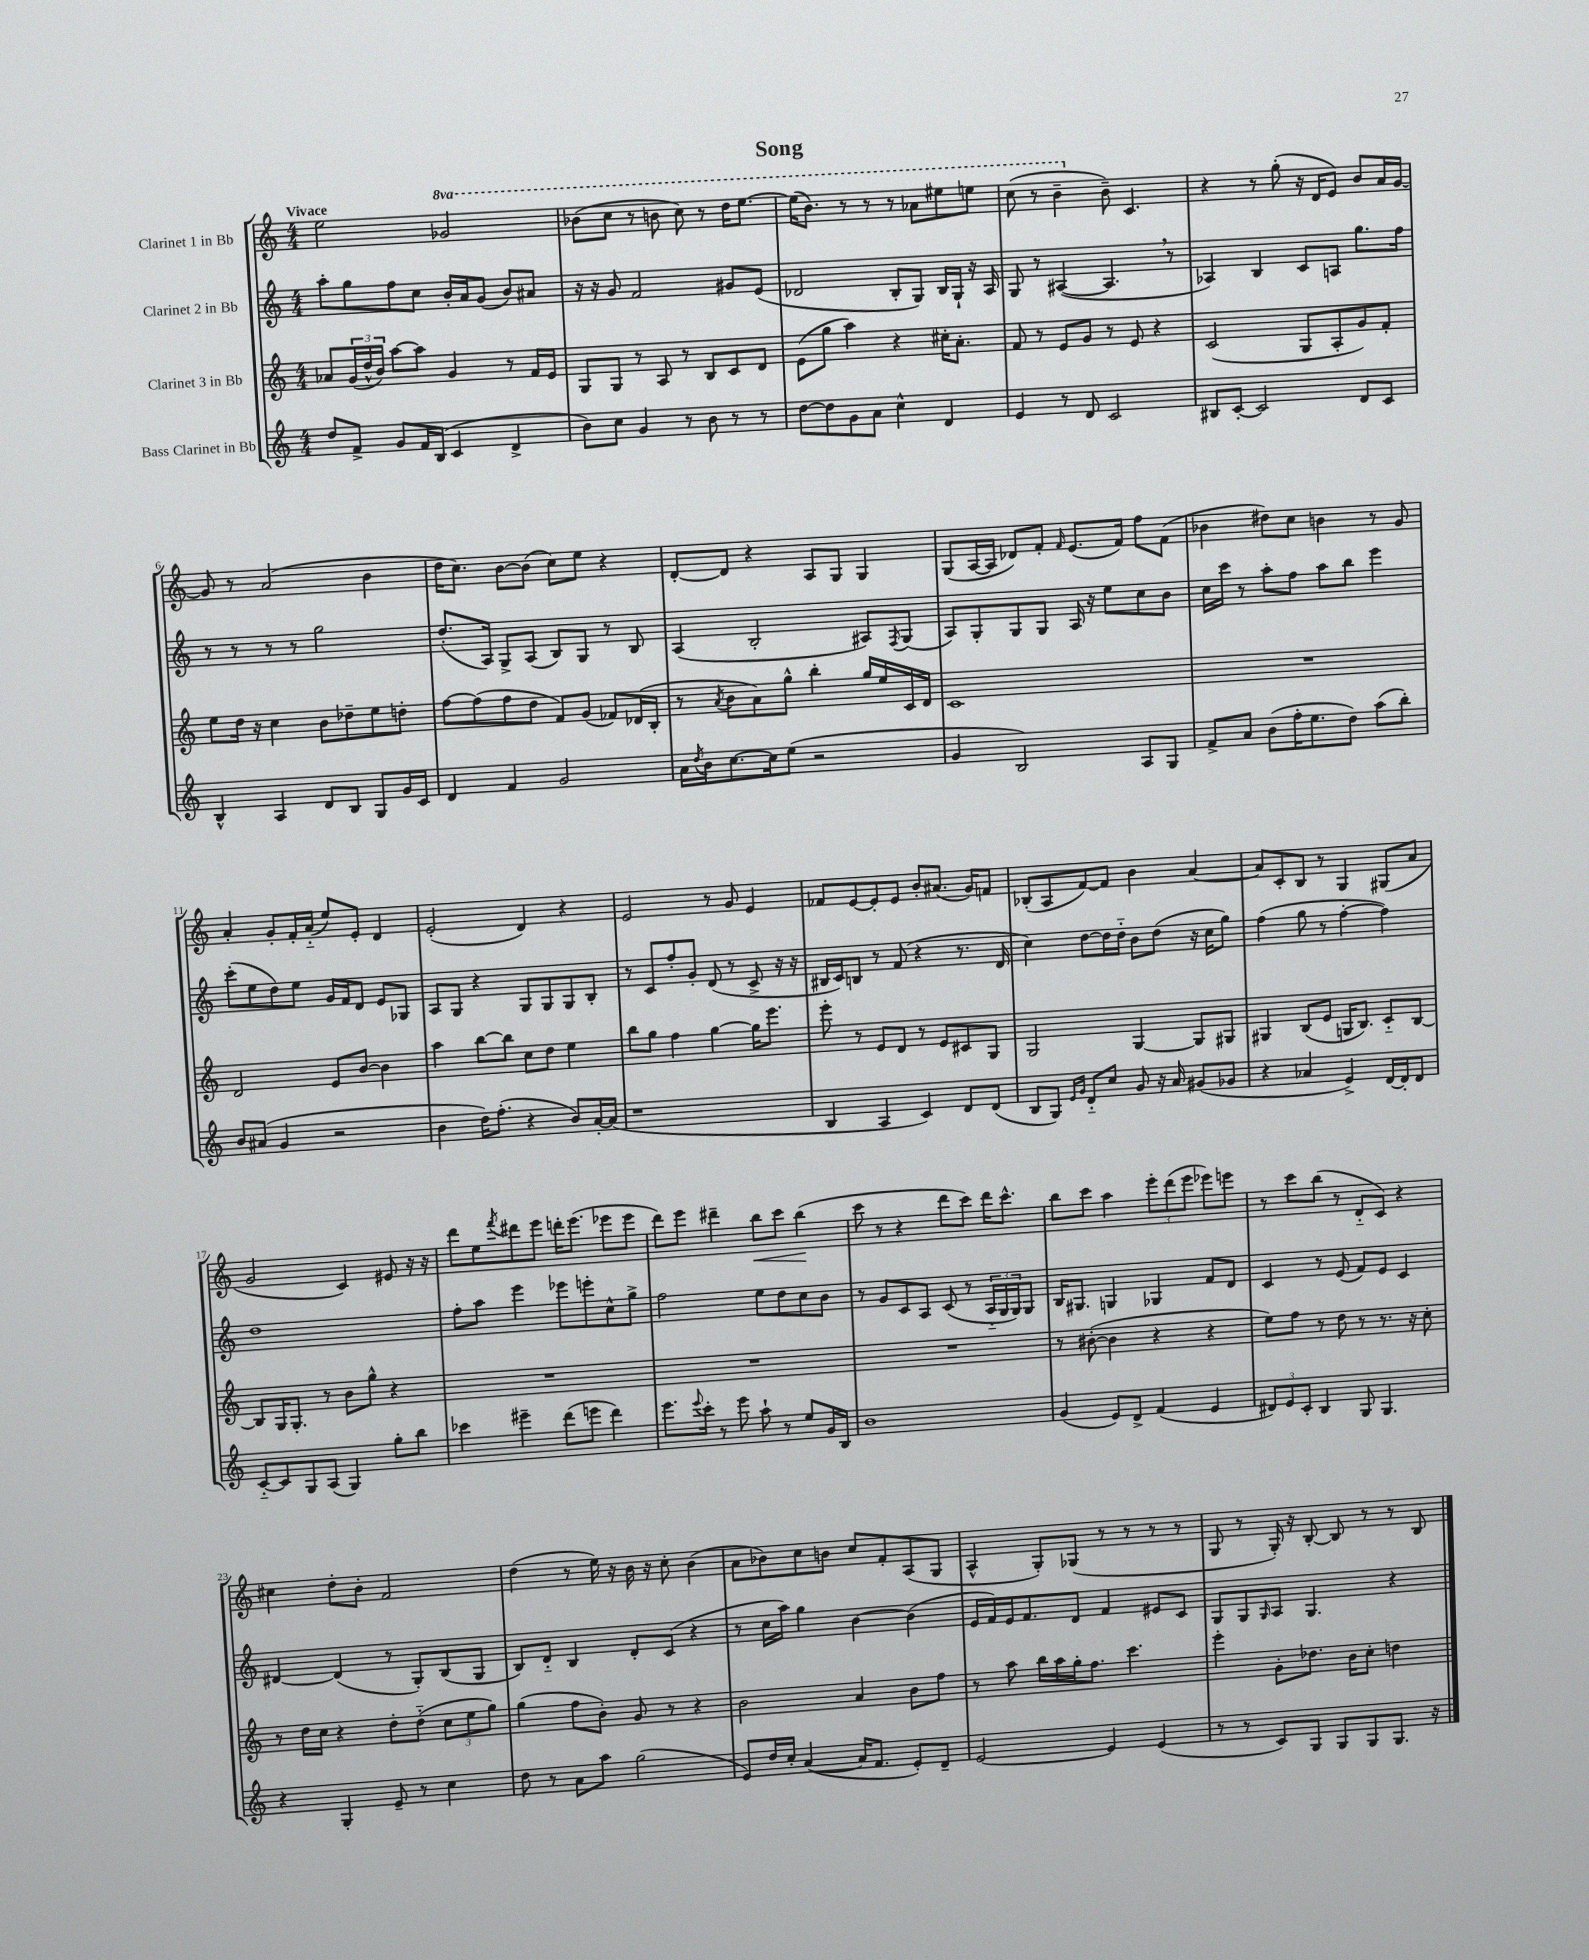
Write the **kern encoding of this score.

**kern	**kern	**kern	**kern
*staff4	*staff3	*staff2	*staff1
*clefG2	*clefG2	*clefG2	*clefG2
*k[]	*k[]	*k[]	*k[]
*M4/4	*M4/4	*M4/4	*M4/4
8dd	8a-	8aa'	2ee
8f^	(24g	8gg	.
.	24dd^^	.	.
.	24b)	.	.
8g	[8aa	8ff	.
16f	8aa]	8cc	.
(16B	.	.	.
4c	4g	16b'	2gg-
.	.	16a	.
.	.	(8g	.
4d^	8r	8b)	.
.	16f	8a#	.
.	16e	.	.
=	=	=	=
8b)	8G	16r	(8bb-
.	.	16r	.
8cc	8G	8g	8ccc
4g	8r	2f	8r
.	8A	.	8bb
8r	8r	.	8ccc)
8b	8B	.	8r
8r	8c	8g#	16ddd
.	.	.	[8.eee
8r	8d	(8e	.
=	=	=	=
[8dd	(8e	2d-	(16eee]
.	.	.	8.bb)
8dd]	8gg	.	.
8g	4aa)	.	8r
8a	.	.	8r
4cc^^	4r	8B'	8r
.	.	8G)	8aa-
4d	16cc#'	16B	8eee#
.	8.a'	16G`	.
.	.	16r	8eee
.	.	16A	.
=	=	=	=
4e	8f	8G	(8ccc
.	8r	8r	8r
8r	8e	([4A#	4bb~
8d	8g	.	.
2c	8r	4.A#]	8b~)
.	8e	.	4.c
.	4r	.	.
.	.	8r	.
=	=	=	=
8B#	(2c	4A-)	4r
[8c'	.	.	.
2c]	.	4B	8r
.	.	.	(8gg'
.	8G	8c	16r
.	.	.	16d
.	8A'	8A	8e)
8d	8g)	8.gg	8b
8c	8f'	.	16a
.	.	16ff	[16g
=	=	=	=
4B^^	8ee	8r	8g]
.	16dd	8r	8r
.	16r	.	.
4A	4cc	8r	(2a
.	.	8r	.
8d	8b	2gg	.
8B	8dd-~	.	.
8G	8ee	.	4b
16g	8dd'	.	.
16c	.	.	.
=	=	=	=
4d	[8ff	(8.dd'	16dd
.	.	.	8.cc)
.	(8ff]	.	.
.	.	16A)	.
4f	8ff	8G^	[8b
.	8dd	(8A	(8b]
2g	8f)	8B)	8cc)
.	(8g	8G	8ee
.	8f-)	8r	4r
.	(16d-	8B	.
.	16B'	.	.
=	=	=	=
16a	8r	(4A	[8d'
8qdd	.	.	.
16b	.	.	.
.	8qa	.	.
[8.cc	8b	.	8d]
.	8a)	2B'	4r
16cc]	.	.	.
(8ee	8gg^^	.	.
2r	4bb'	.	8A
.	.	.	8G
.	16gg	8A#)	4G
.	16ee	.	.
.	.	8qF	.
.	16c	(8G	.
.	16d	.	.
=	=	=	=
4g	1c	8A)	(8G
.	.	8G'	[16A
.	.	.	16A]
2B)	.	8G	8d-)
.	.	8G	8f'
.	.	.	16qqf
.	.	16A	(8.e
.	.	16r	.
.	.	8ee	.
.	.	.	16f)
8A	.	8cc	8ff
8G	.	8b	(8f
=	=	=	=
8f^	1r	16cc	4b-
.	.	16ccc	.
8a	.	8r	.
(8b	.	8aa'	8dd#)
16ff'	.	8ff	8cc
8.ee	.	.	.
.	.	8aa	4b
8dd)	.	8bb	.
(8aa	.	4eee	8r
8bb')	.	.	8g
=	=	=	=
8b	2d	(8ccc'	4a'
(8a#	.	8ee	.
4g	.	8dd)	8g'
.	.	8ee	16f'
.	.	.	(16a'~
2r	8e	16g	8ee)
.	.	16f	.
.	[8b	8d	8e'
.	4b]	8e	4d
.	.	8G-	.
=	=	=	=
4b	4aa	8A	(2e'
.	.	8G	.
16dd)	[8bb	4r	.
(8.ff'	.	.	.
.	8bb]	.	.
4r	8cc	8G	4d)
.	8dd	8G	.
8b)	4ee	8G	4r
[16a'	.	8B'	.
(16a]	.	.	.
=	=	=	=
1r	8bb	8r	2e
.	8gg	8c	.
.	4ff	8ff'	.
.	.	8g'	.
.	[4gg	(8d	8r
.	.	8r	8g
.	16gg]	8c^	4e
.	8.eee	.	.
.	.	16r	.
.	.	16r	.
=	=	=	=
4B	8eee'	16B#	8f-
.	.	16c)	.
.	8r	8B	[8e
4A	8e	8r	8e']
.	8d	(8f	8e
4c)	8r	4r	8b'
.	8e	.	(8.a#
8d	8c#	8.r	.
.	.	.	16g)
(8d	8G	.	8f
.	.	16d	.
=	=	=	=
8B	2G	4cc)	(8B-'
8G)	.	.	8A
16qqe	.	.	.
16qqg	.	.	.
8d'~	.	[8dd	[8f)
8cc	.	16dd]	8f]
.	.	16dd'~	.
8g	[4G	8b	4b
16r	.	(8dd	.
16a	.	.	.
(8g#	8G]	16r	[4a
.	.	16cc	.
8g-	8G#	8gg)	.
=	=	=	=
4r	4G#	(4ff	8a]
.	.	.	8c'
4a-	(8B	8gg	8B
.	8e	8r	8r
4e^)	16G	[4ff'	4G
.	8.B)	.	.
[16d	8c'~	4ff])	(8G#
16d']	.	.	.
8d	[8B	.	8a
=	=	=	=
[8c'~	8B]	1dd	2g
8c]	16G	.	.
.	8.G'	.	.
8G	.	.	.
(8A	8r	.	.
4G)	8b	.	4c)
.	8gg^^	.	.
8gg'	4r	.	8e#
8bb	.	.	16r
.	.	.	16r
=	=	=	=
4ccc-	1r	8ff'	8ddd
.	.	8aa	8ee
.	.	.	8qfff
4eee#~	.	4eee	8ddd#
.	.	.	8eee
(8ddd	.	8eee-	16ddd'
.	.	.	(8.eee
8eee	.	8eee'	.
4ddd)	.	8cc^^	8eee-
.	.	8gg^	8eee-
=	=	=	=
8.eee	1r	2ff	8ddd)
.	.	.	8eee
8qqeee	.	.	.
16ccc'	.	.	.
8r	.	.	4ddd#~
8eee	.	.	.
8aa`	.	8ee	8bb
8r	.	8dd	8ccc
8ee	.	8cc	(4bb
16g	.	8b	.
16B	.	.	.
=	=	=	=
1b	1r	8r	8ccc
.	.	8g	8r
.	.	8c	4r
.	.	8A	.
.	.	(8c	8ddd
.	.	8r	8ccc)
.	.	24A'~	16ddd
.	.	24G	.
.	.	.	8.ccc^^
.	.	24G)	.
.	.	8G	.
=	=	=	=
(4g	8r	16B	8bb
.	.	8.G#	.
.	([8b#'	.	8ccc
8e)	4b#]	4G	4aa
8d^	.	.	.
(4f	4r	4G-	12eee'
.	.	.	(12ddd
.	.	.	12eee
4e	4r	8f	8eee-)
.	.	8d	8eee
=	=	=	=
12d#)	8ee)	4c	8r
12e	.	.	.
.	8ff	.	8ccc
12c'	.	.	.
4B	8r	8r	(8bb
.	8dd	(8e	8r
8G	8r	8f)	8d'~
4.G	8.r	8e	8c)
.	.	4c	4r
.	16r	.	.
.	8cc'	.	.
=	=	=	=
4r	8r	[4d#	4cc#
.	16dd	.	.
.	16cc	.	.
4G'	4r	(4d#]	8dd'
.	.	.	8b'
8e~	8dd'	8r	2f
8r	(8dd'~	8G')	.
4cc	12cc	(8B	.
.	12ee	.	.
.	.	8G	.
.	12gg)	.	.
=	=	=	=
8dd	(4gg	8B)	(4dd
8r	.	8d'~	.
8a	8ff	4B	8r
8aa	8b')	.	16ee)
.	.	.	16r
(2gg	8g	8d'	16b
.	.	.	16r
.	8r	(8c	8cc'
.	4r	4r	(4b
=	=	=	=
8e)	2b	8r	8a
16dd	.	16cc	8b-)
16cc'	.	16aa)	.
([4a	.	4gg	8cc
.	.	.	8b
16a]	4a	[4b	8cc
8.f	.	.	.
.	.	.	8f'
8e')	8b	(4b]	(8A
8d~	8ff	.	8G
=	=	=	=
[2e	8r	16e	4A^^
.	.	16f)	.
.	8aa	16e	.
.	.	8.f	.
.	16bb	.	8G')
.	16aa	.	.
.	16gg'	8d	(8G-
.	8.ff	.	.
4e]	.	4f	8r
.	4.ccc	.	8r
(4e	.	8e#	8r
.	.	8c	8r
=	=	=	=
8r	4eee'	8G	8G
8r	.	8G	8r
.	.	16qqG	.
8c)	8g'	8A	16G')
.	.	.	16r
8G	8.dd-	4.G	[8B'
8G	.	.	8B]
.	16b	.	.
8G	8cc'	.	8r
8.G	4dd	4r	8r
.	.	.	8B
16r	.	.	.
==	==	==	==
*-	*-	*-	*-
